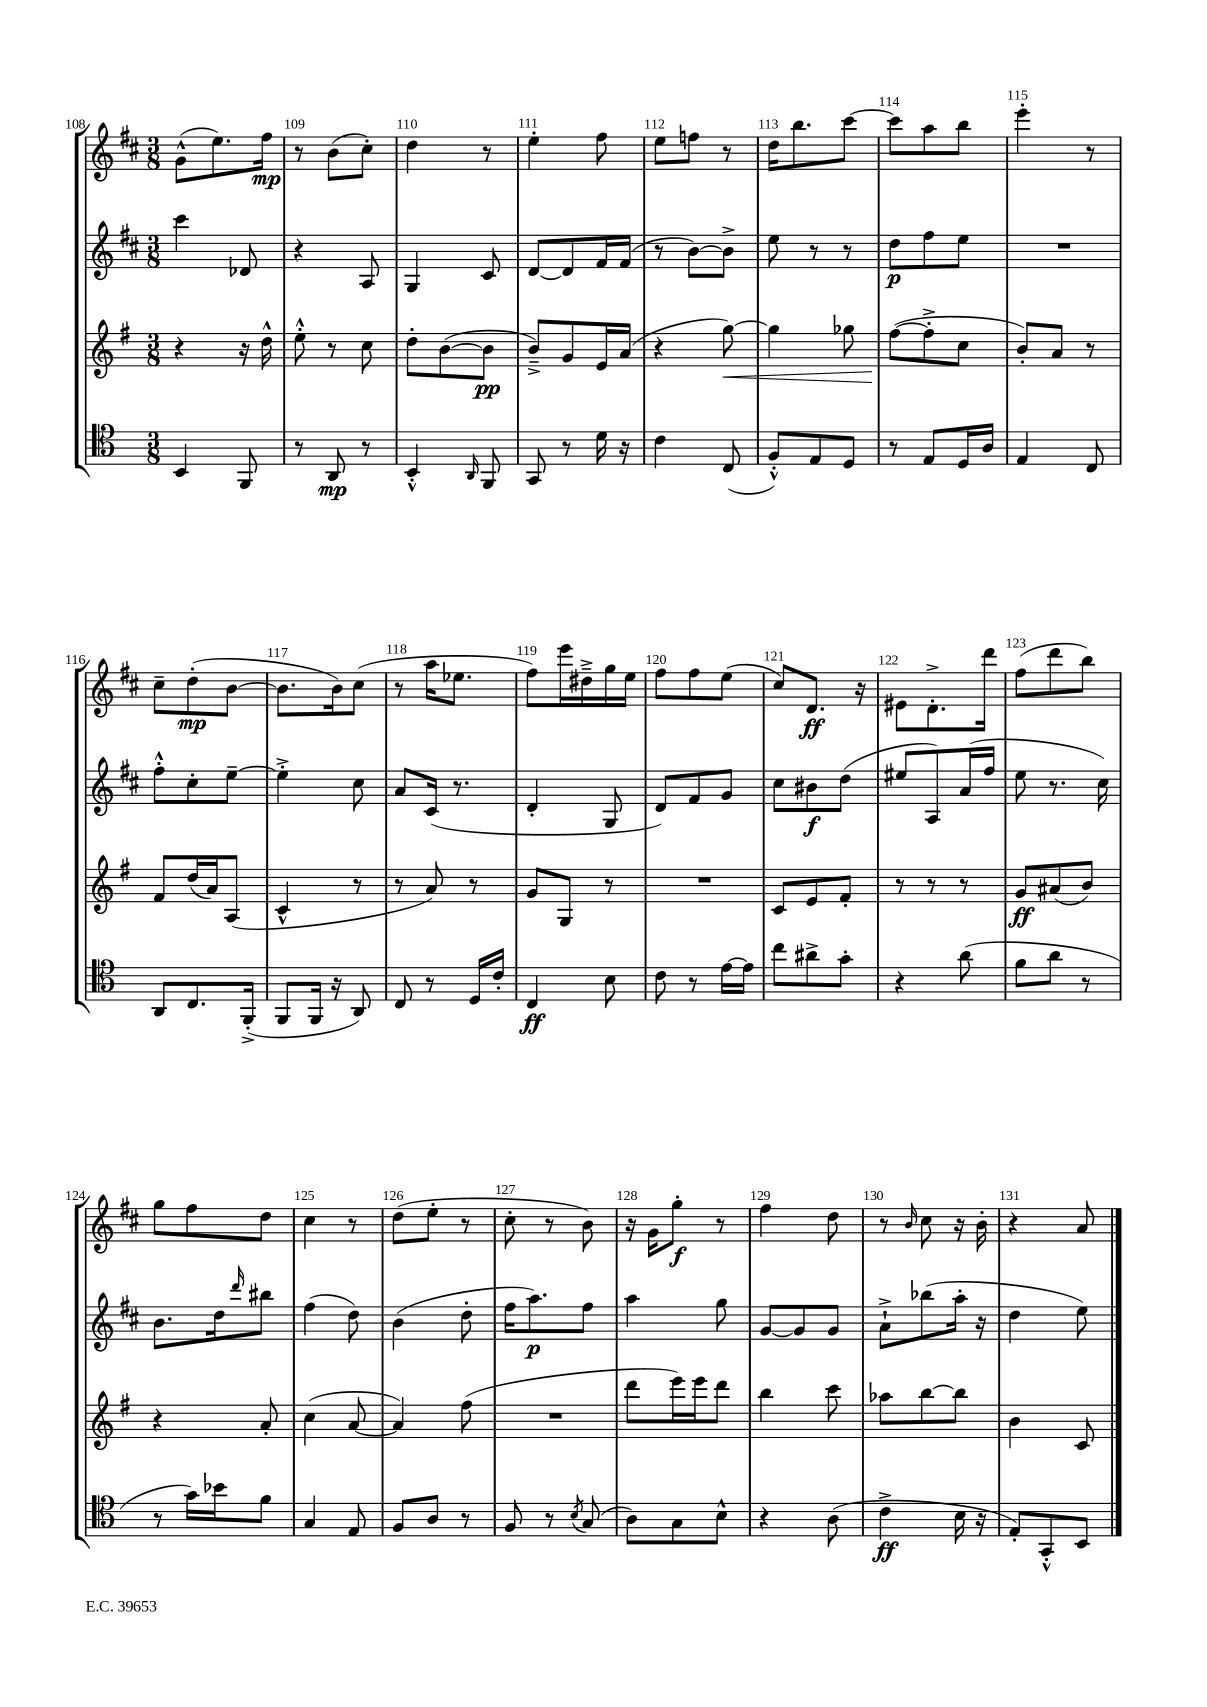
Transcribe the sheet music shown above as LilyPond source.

<<
\new StaffGroup <<
\new Staff = "s0" {
    \clef treble \key d \major \numericTimeSignature \time 3/8
    g'8-^( e''8.) fis''16\mp |
    r8 b'8( cis''8-.) |
    d''4 r8 |
    e''4-. fis''8 |
    e''8 f''8 r8 |
    d''16 b''8. cis'''8~ |
    cis'''8 a''8 b''8 |
    e'''4-. r8 |
    cis''8-- d''8-.\mp( b'8~ |
    b'8. b'16) cis''8( |
    r8 a''16 ees''8. |
    fis''8) e'''16 dis''16---> g''16 e''16 |
    fis''8 fis''8 e''8( |
    cis''8) d'8.\ff r16 |
    eis'8 d'8.-.-> d'''16 |
    fis''8( d'''8 b''8) |
    g''8 fis''8 d''8 |
    cis''4 r8 |
    d''8( e''8-. r8 |
    cis''8-. r8 b'8) |
    r16 g'16 g''8-.\f r8 |
    fis''4 d''8 |
    r8 \grace { b'16 } cis''8 r16 b'16-. |
    r4 a'8 \bar "|." |
}
\new Staff = "s1" {
    \clef treble \key d \major \numericTimeSignature \time 3/8
    cis'''4 des'8 |
    r4 a8 |
    g4 cis'8 |
    d'8~ d'8 fis'16 fis'16( |
    r8 b'8~) b'8-> |
    e''8 r8 r8 |
    d''8\p fis''8 e''8 |
    R4. |
    fis''8-.-^ cis''8-. e''8~-- |
    e''4-.-> cis''8 |
    a'8 cis'16( r8. |
    d'4-. g8 |
    d'8) fis'8 g'8 |
    cis''8 bis'8\f d''8( |
    eis''8 a8) a'16( fis''16 |
    e''8 r8. cis''16) |
    b'8. d''16 \grace { d'''16 } bis''8 |
    fis''4( d''8) |
    b'4( d''8-. |
    fis''16 a''8.\p) fis''8 |
    a''4 g''8 |
    g'8~ g'8 g'8 |
    a'8-!-> bes''8( a''16-. r16 |
    d''4 e''8) \bar "|." |
}
\new Staff = "s2" {
    \clef treble \key g \major \numericTimeSignature \time 3/8
    r4 r16 d''16-^ |
    e''8-.-^ r8 c''8 |
    d''8-. b'8~( b'8\pp |
    b'8--->) g'8 e'16 a'16( |
    r4 g''8~\<) |
    g''4 ges''8 |
    fis''8~\!( fis''8-.-> c''8 |
    b'8-.) a'8 r8 |
    fis'8 d''16( a'16) a8( |
    c'4-^ r8 |
    r8 a'8) r8 |
    g'8 g8 r8 |
    R4. |
    c'8 e'8 fis'8-. |
    r8 r8 r8 |
    g'8\ff ais'8( b'8) |
    r4 a'8-. |
    c''4( a'8~ |
    a'4) fis''8( |
    R4. |
    d'''8 e'''16) e'''16 d'''8 |
    b''4 c'''8 |
    aes''8 b''8~ b''8 |
    b'4 c'8 \bar "|." |
}
\new Staff = "s3" {
    \clef tenor \key c \major \numericTimeSignature \time 3/8
    b,4 f,8 |
    r8 a,8\mp r8 |
    b,4-.-^ \grace { a,16 } f,8 |
    g,8 r8 d'16 r16 |
    c'4 c8( |
    f8-.-^) e8 d8 |
    r8 e8 d16 a16 |
    e4 c8 |
    a,8 c8. f,16-.->( |
    f,8 f,16 r16 a,8) |
    c8 r8 d16 c'16-. |
    c4\ff b8 |
    c'8 r8 e'16~ e'16 |
    c''8 ais'8-> g'8-. |
    r4 a'8( |
    f'8 a'8 r8 |
    r8 g'16) bes'16 f'8 |
    g4 e8 |
    f8 a8 r8 |
    f8 r8 \acciaccatura { b8 } g8( |
    a8) g8 b8-^ |
    r4 a8( |
    c'4->\ff b16 r16 |
    e8-.) g,8-.-^ b,8 \bar "|." |
}
>>
>>
\layout { \context { \Score currentBarNumber = #108 \override BarNumber.break-visibility = ##(#f #t #t) barNumberVisibility = #all-bar-numbers-visible } }
